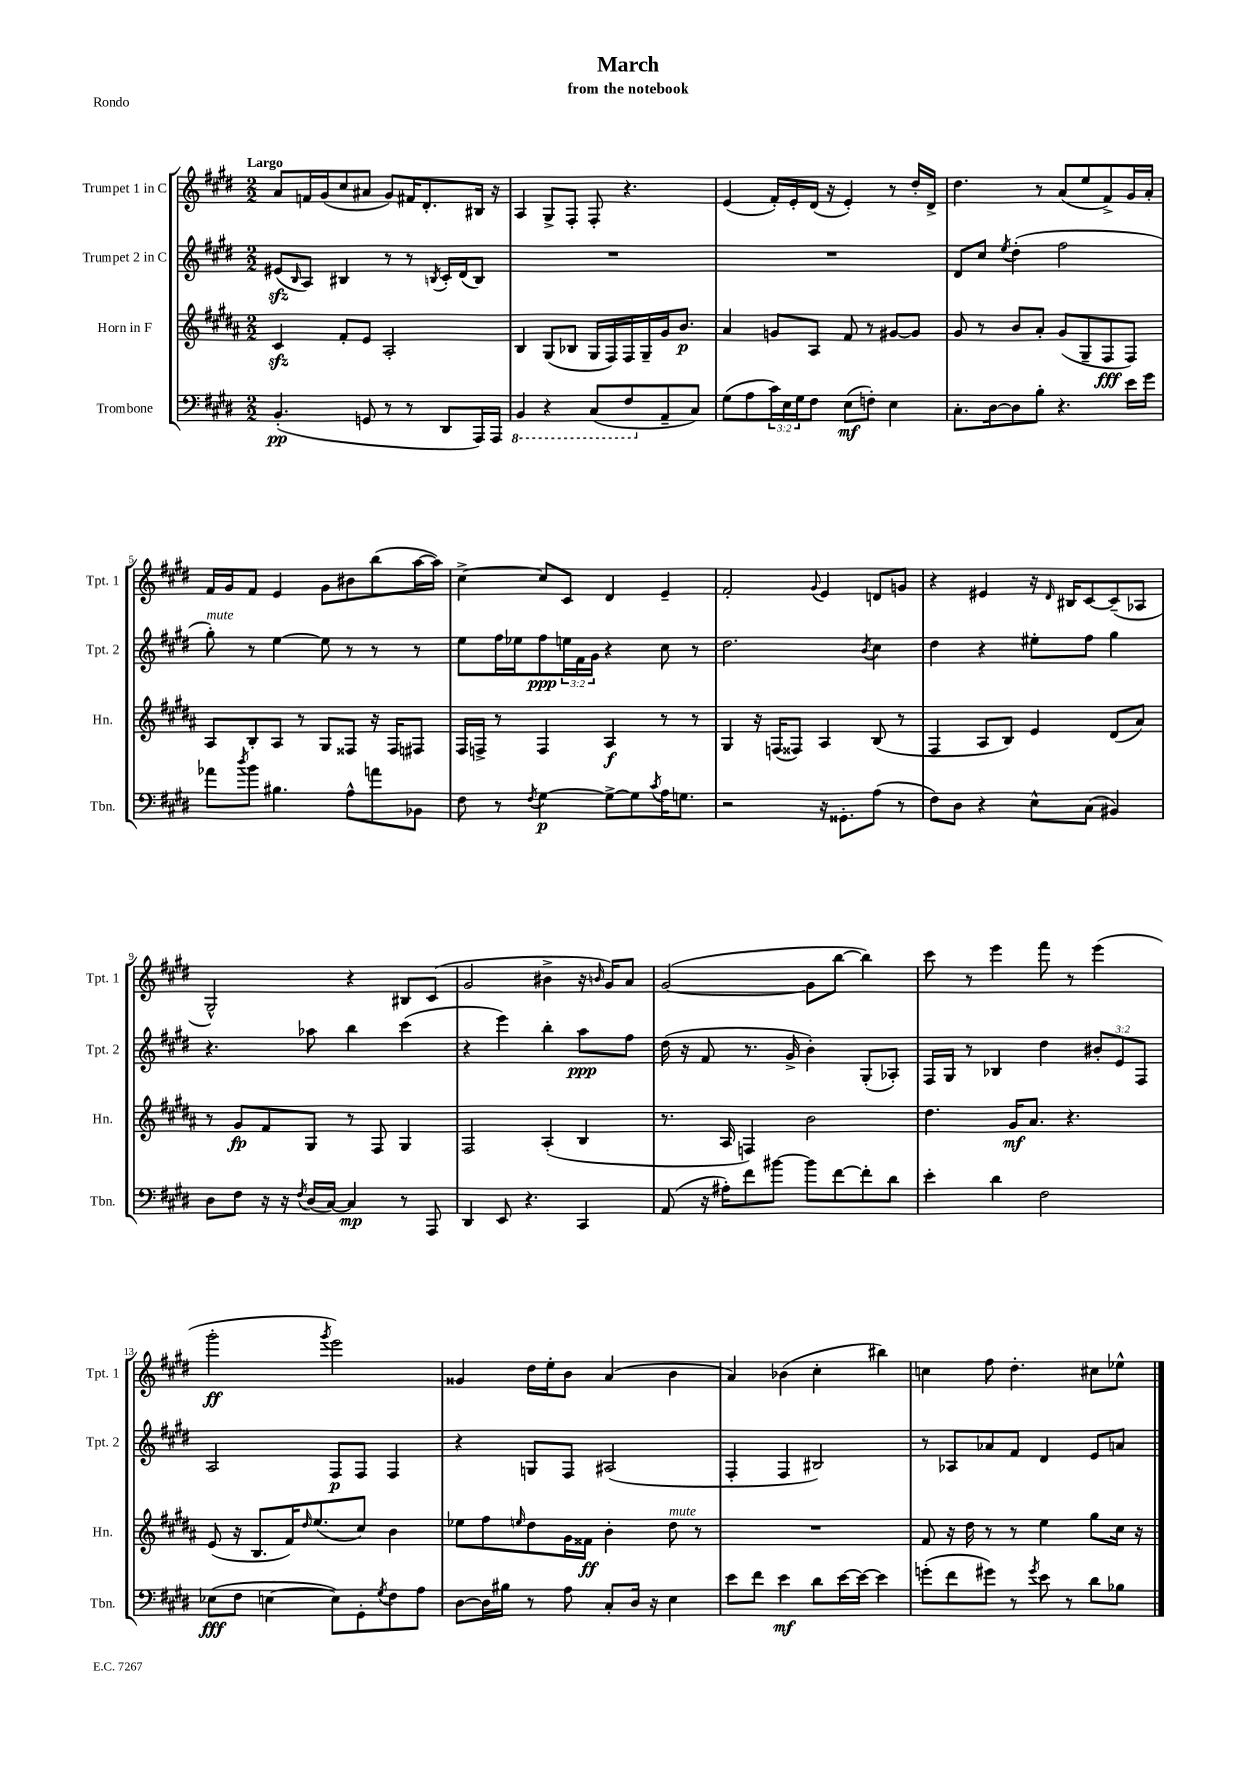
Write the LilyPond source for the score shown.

\header { title = "March" subtitle = "from the notebook" piece = "Rondo" }
<<
\new StaffGroup <<
\new Staff = "s0" \with { instrumentName = "Trumpet 1 in C" shortInstrumentName = "Tpt. 1" } {
    \clef treble \key e \major \numericTimeSignature \time 2/2 \tempo "Largo"
    a'8 f'16 gis'16( cis''8 ais'8 gis'8) fis'16 dis'8.-. bis16 r16 |
    a4 gis8-> fis8-. fis8-. r4. |
    e'4( fis'16-.) e'16-. dis'16( r16 e'4-.) r8 dis''16-. dis'16-> |
    dis''4. r8 a'8( e''8 fis'8->) gis'16 a'16-. |
    fis'16 gis'16 fis'8 e'4 gis'8 bis'8 b''8( a''16~ a''16) |
    cis''4~-> cis''8 cis'8 dis'4 e'4-- |
    fis'2-. \appoggiatura { gis'8 } e'4 d'8 g'8 |
    r4 eis'4 r16 \grace { dis'16 } bis16 cis'8~ cis'8--( aes8 |
    gis2-^) r4 bis8 cis'8( |
    gis'2 bis'4-> r16 \grace { b'16 } gis'16) a'8 |
    gis'2~( gis'8 b''8~ b''4) |
    cis'''8 r8 e'''4 fis'''8 r8 e'''4( |
    gis'''2-.\ff \acciaccatura { gis'''8 } e'''2) |
    gisis'4 dis''16 e''16-. b'8 a'4( b'4 |
    a'4) bes'4( cis''4-. bis''4) |
    c''4 fis''8 dis''4.-. cis''8 ees''8-^ \bar "|." |
}
\new Staff = "s1" \with { instrumentName = "Trumpet 2 in C" shortInstrumentName = "Tpt. 2" } {
    \clef treble \key e \major \numericTimeSignature \time 2/2 \override Staff.TupletNumber.text = #tuplet-number::calc-fraction-text
    eis'8\sfz( \grace { b16 } a8) bis4 r8 r8 \acciaccatura { b8 } cis'16-. dis'16( b8) |
    R1 |
    R1 |
    dis'8 cis''8 \acciaccatura { e''8 } dis''4-.( fis''2 |
    gis''8-.^\markup { \italic "mute" }) r8 e''4~ e''8 r8 r8 r8 |
    e''8 fis''16 ees''16 fis''8\ppp \tuplet 3/2 { e''16 fis'16 gis'16 } r4 cis''8 r8 |
    dis''2. \acciaccatura { b'8 } cis''4 |
    dis''4 r4 eis''8-. fis''8 gis''4 |
    r4. aes''8 b''4 cis'''4( |
    r4 e'''4) b''4-. a''8\ppp fis''8 |
    dis''16( r16 fis'8 r8. gis'16-> b'4-.) gis8-.( aes8-.) |
    fis16 gis16 r8 bes4 dis''4 \tuplet 3/2 { bis'8-. e'8 fis8 } |
    a2 fis8\p fis8 fis4 |
    r4 g8 fis8 ais2( |
    fis4-. fis4 bis2) |
    r8 aes8 aes'8 fis'8 dis'4 e'8 a'8 \bar "|." |
}
\new Staff = "s2" \with { instrumentName = "Horn in F" shortInstrumentName = "Hn." } {
    \clef treble \key b \major \numericTimeSignature \time 2/2
    cis'4\sfz fis'8-. e'8 ais2-. |
    b4 gis8( bes8 gis16 fis16) fis16 gis16-- gis'16 b'8.\p |
    ais'4 g'8 ais8 fis'8 r8 gis'8~ gis'8 |
    gis'8 r8 b'8 ais'8-. gis'8( gis8-- fis8\fff fis8) |
    ais8 b8-. ais8 r8 gis8 fisis8 r16 fisis16 fis8 |
    fis16 f16-> r8 f4 ais4\f r8 r8 |
    gis4 r16 f16( fisis8) ais4 b8( r8 |
    fis4 ais8 b8) e'4 dis'8( ais'8) |
    r8 gis'8\fp fis'8 gis8 r8 fis8 gis4 |
    fis2 ais4-.( b4 |
    r8. ais16 f4) b'2 |
    dis''4. gis'16\mf ais'8. r4. |
    e'8( r16 b8. fis'16) \grace { dis''16 } e''8.( cis''8) b'4 |
    ees''8 fis''8 \grace { e''16 } dis''8 gis'16 fisis'16\ff b'4-. dis''8^\markup { \italic "mute" } r8 |
    R1 |
    fis'8 r16 dis''16 r8 r8 e''4 gis''8 cis''16 r16 \bar "|." |
}
\new Staff = "s3" \with { instrumentName = "Trombone" shortInstrumentName = "Tbn." } {
    \clef bass \key e \major \numericTimeSignature \time 2/2 \override Staff.TupletNumber.text = #tuplet-number::calc-fraction-text
    b,4.-.\pp( g,8 r8 r8 dis,8 a,,16) a,,16 |
    \ottava #-1 b,,4 r4 cis,8( fis,8 \ottava #0 a,8-- cis8) |
    gis8( a8 \tuplet 3/2 { cis'16) e16 gis16 } fis8 e8\mf( f8-.) e4 |
    cis8.-. dis16~ dis8 b8-. r4. e'16 gis'16 |
    aes'8 \acciaccatura { dis''8 } b'8 bis4. a8-^ a'8 bes,8 |
    fis8 r8 \acciaccatura { fis8 } gis4~\p gis8~-> gis8 \acciaccatura { cis'8 } a16 g8. |
    r2 r16 gisis,8.-. a8( r8 |
    fis8) dis8 r4 e8-^ cis8( bis,4) |
    dis8 fis8 r16 r16 \acciaccatura { fis8 } dis16( cis16~) cis4\mp r8 a,,8 |
    dis,4 e,8 r4. cis,4 |
    a,8( r16 ais16-.) fis'8 bis'8~ bis'8 fis'8~ fis'8-. dis'8 |
    e'4-. dis'4 fis2 |
    ees8\fff( fis8 e4~ e8) gis,8-. \acciaccatura { gis8 } fis8 a8 |
    dis8~ dis16 bis16 r8 a8 cis8-. dis16 r16 e4 |
    e'8 fis'8 e'4\mf dis'8 e'16~ e'16~ e'4 |
    g'8-.( fis'8 gis'8) r8 \acciaccatura { gis'8 } e'8 r8 dis'8 bes8 \bar "|." |
}
>>
>>
